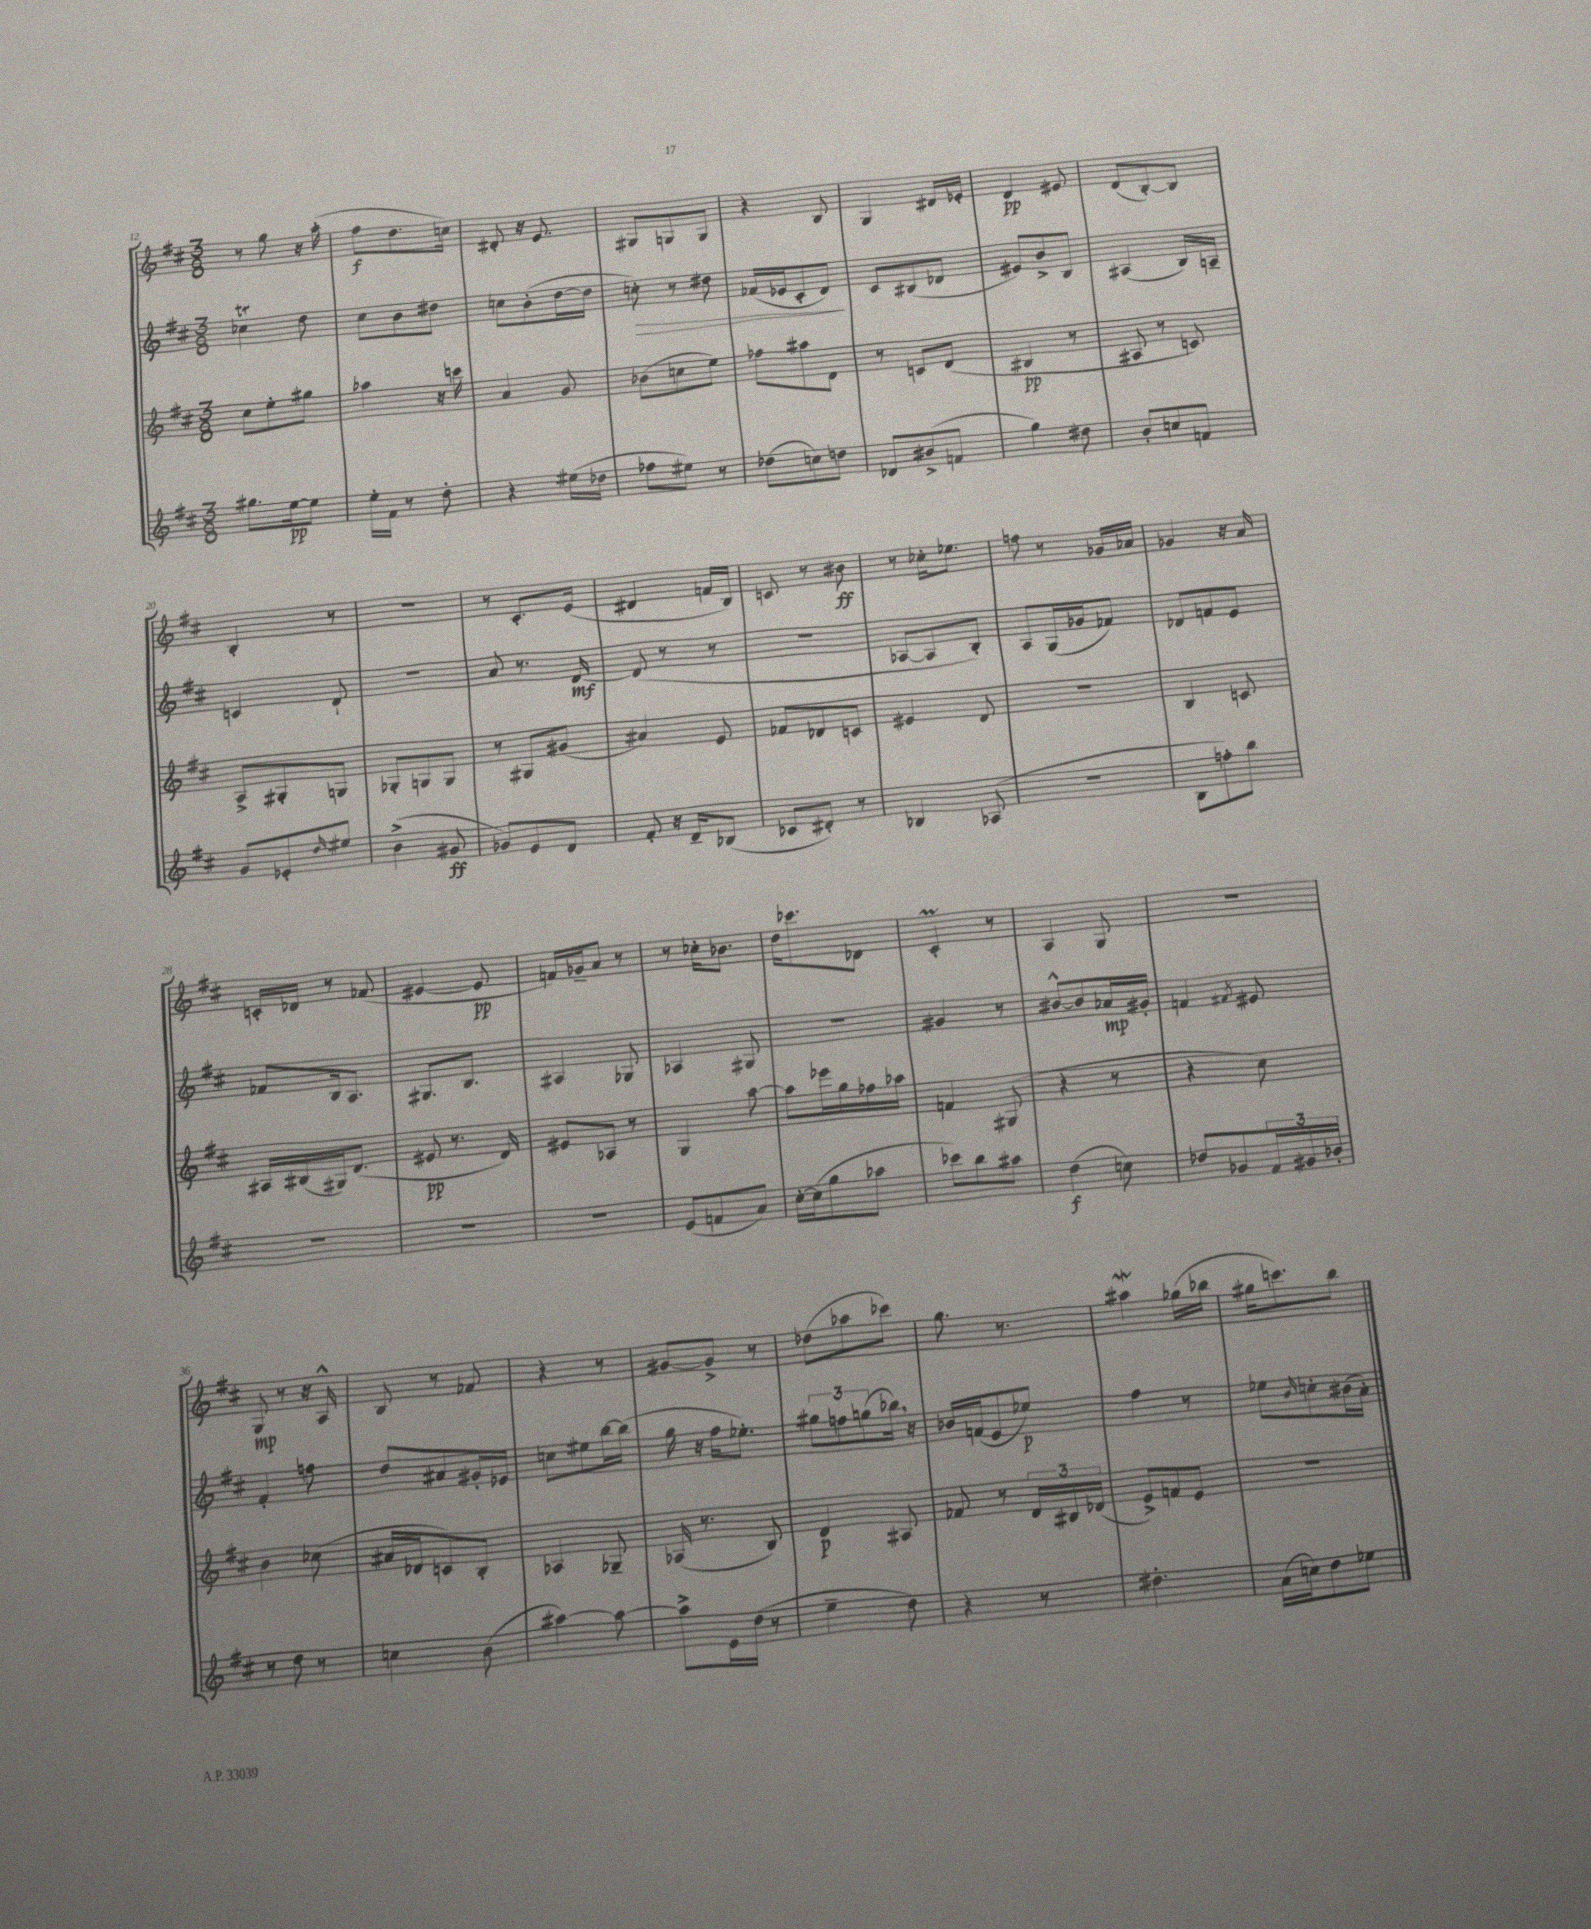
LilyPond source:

<<
\new StaffGroup <<
\new Staff = "s0" {
    \clef treble \key d \major \numericTimeSignature \time 3/8
    r8 g''8 r16 a''16-.( |
    fis''8\f d''8. c''16) |
    dis'8-. r16 e'8. |
    gis8 g8 g8 |
    r4 b8 |
    g4 dis'16 ees'16-. |
    d'4\pp eis'8 |
    d'8( b8~-.) b8 |
    b4-. r8 |
    R4. |
    r8 cis'8.-. e'16( |
    dis'4 f'16 b16) |
    c'8 r8 bis'8\ff |
    r8 ces''16-. ees''8. |
    f''8 r8 ges'16 aes'16 |
    ges'4 r16 a'16 |
    c'16-. des'16 r8 fes'8( |
    eis'4~ eis'8\pp |
    f'16) ges'16-- a'8 r8 |
    r8 ces''16-. bes'8. |
    d''16 ces'''8. des'8 |
    cis'4-.\prall r8 |
    a4 g8 |
    r4. |
    g8\mp r8 r16 a16-^ |
    b8 r8 fes'8 |
    r4 r8 |
    gis'8~ gis'8-> r8 |
    des''8( aes''8 ces'''8) |
    g''8. r8. |
    ais''4\mordent ges''16( bes''16 |
    gis''16 c'''8.) b''8 \bar "|." |
}
\new Staff = "s1" {
    \clef treble \key d \major \numericTimeSignature \time 3/8
    ces''4\trill d''8 |
    cis''8 b'8 dis''8 |
    c''8 b'8-.( d''16~ d''16 |
    c''8-.\>) r8 dis''8 |
    fes'16( ees'16 cis'8-. d'8\!) |
    cis'8 bis8( des'8 |
    eis'8) b'8-> b8 |
    ais4( b16) a16-- |
    c'4 d'8-! |
    R4. |
    a'8 r8. d'16~\mf |
    d'8( r8 r8 |
    R4. |
    aes8~ aes8 b8-.) |
    a8 g16( ges'16 fes'8) |
    des'8 f'8 e'8 |
    fes'8 b16 a8. |
    gis8. b8. |
    ais4 ges8 |
    aes4 gis8 |
    R4. |
    gis'4 r8 |
    bis'8~-^ bis'8 aes'16\mp gis'16-. |
    f'4 \acciaccatura { fis'8 } eis'8 |
    fis'4-. f''8 |
    d''8 ais'8 gis'16-. ees'16 |
    c''8 eis''8 b''16~ b''16( |
    g''16 r16 fis''16 ees''8.-.) |
    \tuplet 3/2 { gis''8 f''8 g''8( } bes''16) \breathe r16 |
    bes'16 f'16( e'8 ees''8\p) |
    fis''4 r8 |
    ees''8 \grace { b'16 } c''8-. bis'16( a'16-.) \bar "|." |
}
\new Staff = "s2" {
    \clef treble \key d \major \numericTimeSignature \time 3/8
    cis''8 e''8-. gis''8 |
    aes''4 r16 c'''16 |
    a'4 g'8 |
    bes'8( c''8 e''8) |
    fes''8 ais''8 d'8 |
    r8 c'8 d'8( |
    bis4\pp r8 |
    ais8 r8 c'8) |
    a8-> gis8-. g8 |
    ges8-. g8 g8 |
    r8 gis8 gis'8( |
    ais'4) e'8 |
    fes'8 des'8 c'8 |
    eis'4 d'8 |
    R4. |
    b4 c'8 |
    ais16 bis16( gis16) d'8.( |
    eis'8\pp r8. d'16) |
    eis'8 aes8 r8 |
    g4 a''8~ |
    a''8 ees'''16 g''16 fes''16 aes''16 |
    f'4 gis8( |
    r4 r8 |
    r4 cis''8) |
    b'4 ces''8( |
    ais'16 des'16 c'8) b8-. |
    aes4 ges8-- |
    aes16( r8. b8) |
    d'4\p ais8 |
    fes'8 r8 \tuplet 3/2 { d'16 bis16 des'16( } |
    e'8->) f'8 e'8 |
    R4. \bar "|." |
}
\new Staff = "s3" {
    \clef treble \key d \major \numericTimeSignature \time 3/8
    gis''8. e''16~\pp e''8 |
    e''16-. fis'16 r8 d''8-. |
    r4 eis''16( des''16 |
    fes''8 eis''8) r8 |
    des''8( c''8) d''8 |
    des'8 bis'8->( f'8 |
    g''4) dis''8 |
    b'8-. c''8 f'8 |
    g'8 ees'8-. \grace { d''16 } eis''8 |
    b'4->( gis'8\ff |
    ges'8) e'8 d'8 |
    fis'8-. r16 d'16-- bes8( |
    ces'8 dis'8-.) r8 |
    bes4 aes8( |
    R4. |
    b8 f''8-.) b''8 |
    R4. |
    R4. |
    R4. |
    e'8( f'8 a'8) |
    cis''16~-. cis''16( g''8 aes''8 |
    ces'''8) b''8 ais''8 |
    d''4\f( c''8) |
    des''8 ges'8 \tuplet 3/2 { fis'16 gis'16 bes'16-. } |
    r8 d''8 r8 |
    c''4 b'8( |
    ais''4~) ais''8~ |
    ais''8-> e'16 d''16( r8 |
    e''4-- d''8) |
    r4 r8 |
    dis''4.-. |
    a'16( c''16) d''8 ees''8 \bar "|." |
}
>>
>>
\layout { \context { \Score currentBarNumber = #12 } }
